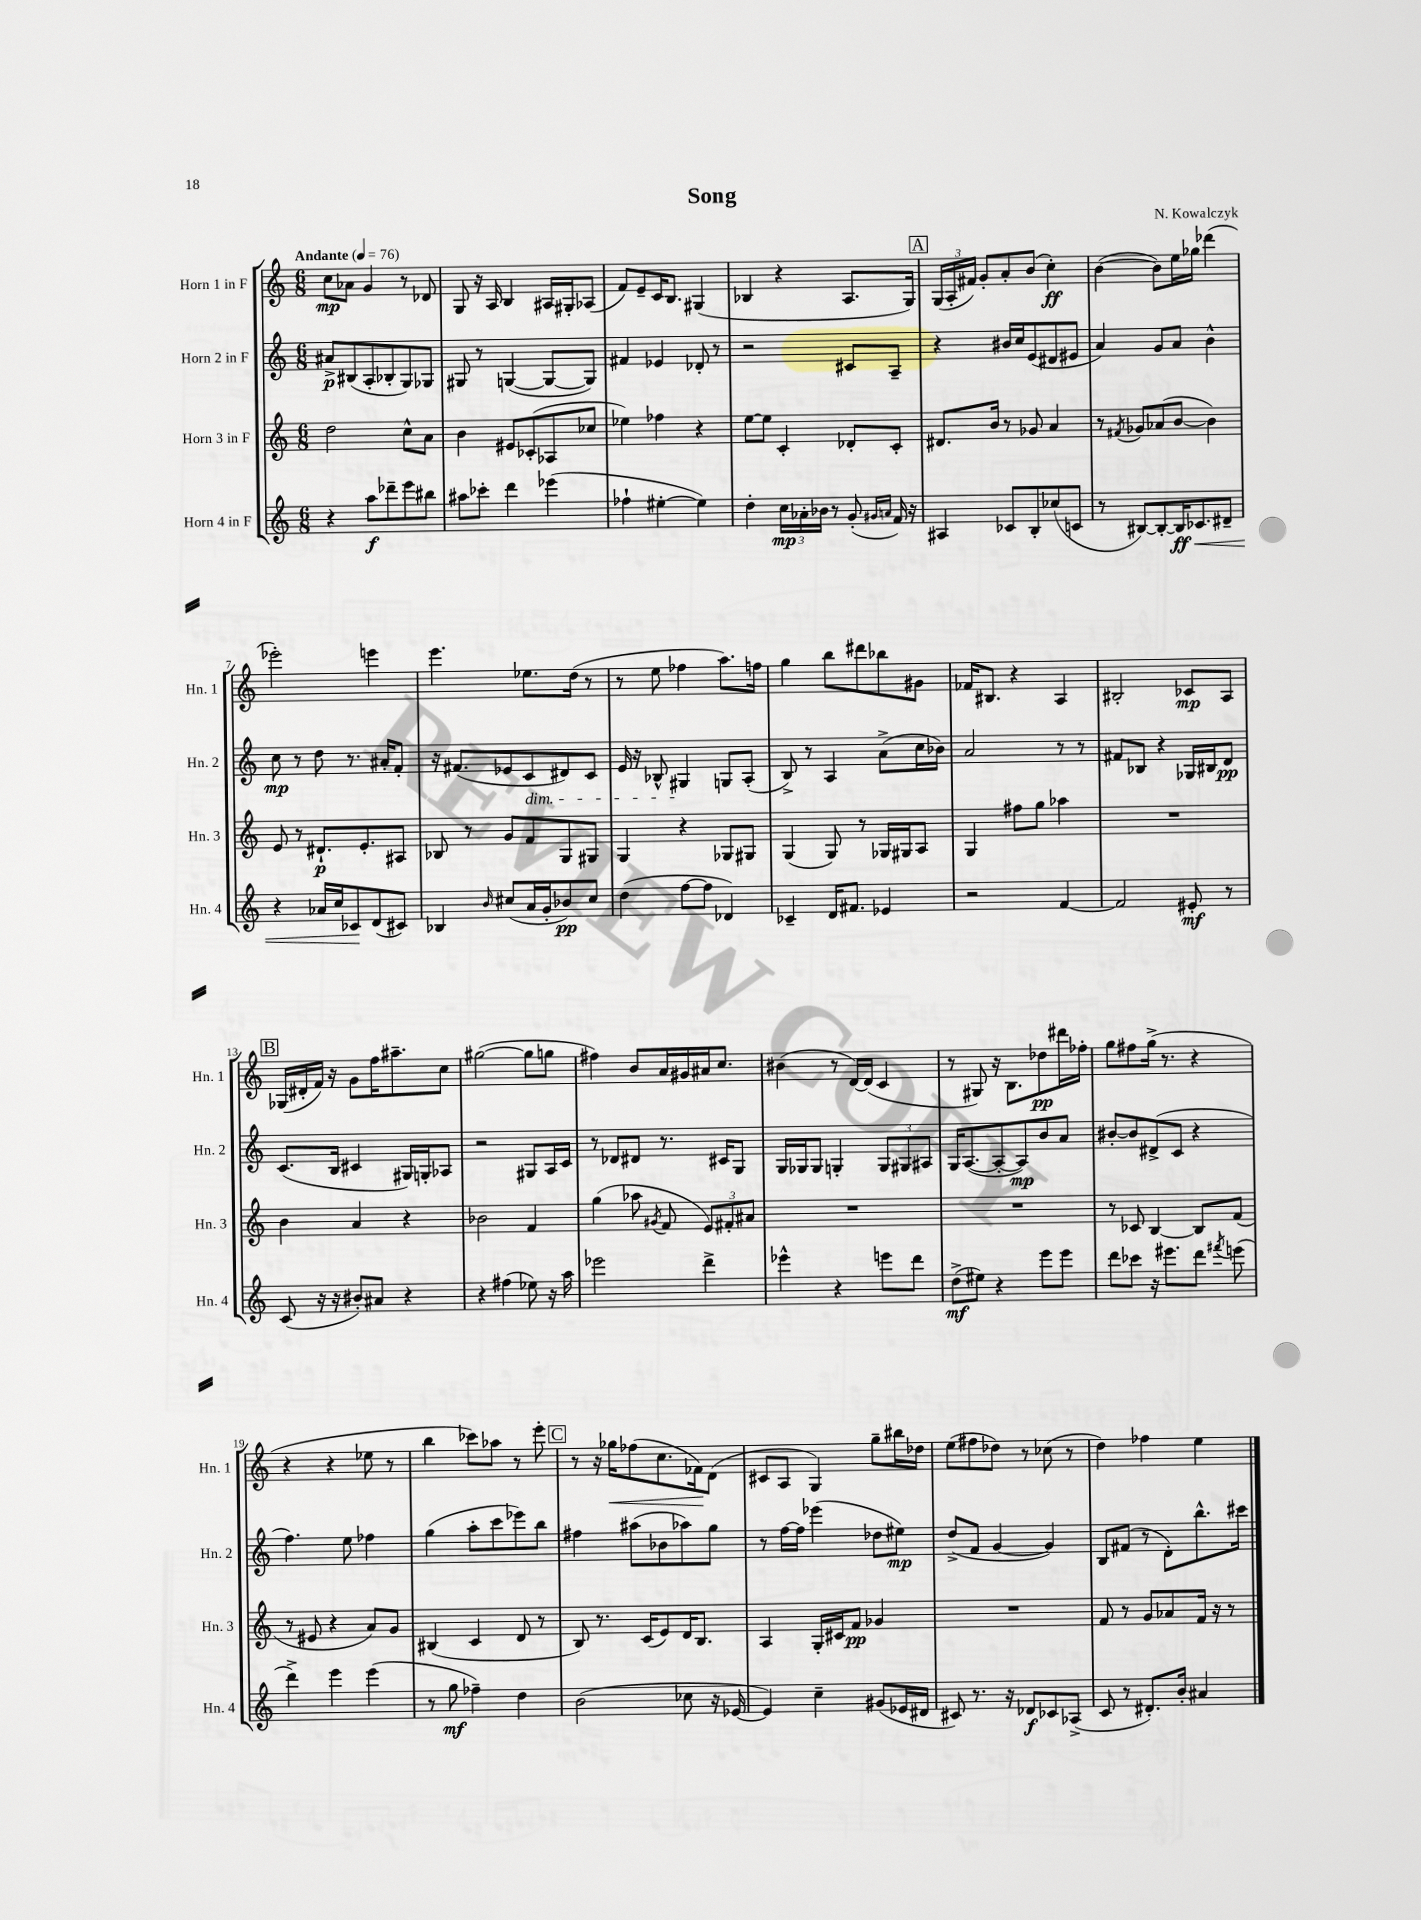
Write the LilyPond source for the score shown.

\header { title = "Song" composer = "N. Kowalczyk" }
<<
\new StaffGroup <<
\new Staff = "s0" \with { instrumentName = "Horn 1 in F" shortInstrumentName = "Hn. 1" } {
    \clef treble \key c \major \numericTimeSignature \time 6/8 \tempo "Andante" 4 = 76
    \autoBeamOff c''8[\mp aes'8] g'4 r8 des'8 |
    g8 r16 a16 b4 ais16[ gis16-. aes8]( |
    f'8[) e'8-- c'16 b8.] gis4( |
    bes4 r4 a8.[ g16]) |
    \mark \markup { \box "A" } \tuplet 3/2 { g16[( a16-. fis'16]) } g'8[-. a'8-. b'8]( c''4-.\ff) |
    b'4~( b'8[) e''16 ges''16] des'''4( |
    ees'''2-.) e'''4 |
    e'''4. ees''8.[ d''16]( r8 |
    r8 e''8 fes''4 a''8.[) f''16] |
    g''4 b''8[ dis'''8 bes''8 gis'8] |
    fes'16[ bis8.] r4 a4 |
    bis2-. ces'8[\mp a8] |
    \mark \markup { \box "B" } ges16[( dis'16-. f'16]) r16 g'8[ f''16 ais''8.-- c''8] |
    gis''2~( gis''8[ g''8] |
    fis''4) b'8[ a'16 gis'16 ais'16 c''8.] |
    bis'4( r8 d'16[~) d'16]( c'4 |
    r8 gis8) r16 b8.[ des''8\pp dis'''16 fes''16]-. |
    g''8[ fis''8 g''16]->( r8. r4 |
    r4 r4 ees''8 r8 |
    b''4 ces'''8[) aes''8] r8 e'''8-. |
    \mark \markup { \box "C" } r8 r16 ges''16[\< fes''8( c''8. fes'16\!) d'8]( |
    cis'8[ a8] g4) g''8[-- bis''16 des''16] |
    e''8[( fis''8 des''8]) r8 ces''8( r8 |
    d''4) fes''4 e''4 \bar "|." |
}
\new Staff = "s1" \with { instrumentName = "Horn 2 in F" shortInstrumentName = "Hn. 2" } {
    \clef treble \key c \major \numericTimeSignature \time 6/8
    \autoBeamOff ais'8[->\p bis8( a8-. bes8-. g8) ges8] |
    gis8 r8 g4~( g8[~ g8]) |
    fis'4 ees'4 des'8-. r8 |
    r2 cis'8[ a8]-- |
    \mark \markup { \box "A" } r4 bis'16[ c''16 e'8( dis'8 eis'8] |
    a'4) g'8[ a'8] b'4-^ |
    c''8\mp r8 d''8 r8. ais'16[-. f'8]-. |
    r16 fis'8.[( ees'8 c'8\dim dis'8) c'8] |
    e'16 r16 bes8-^ gis4\! g8[ a8]-.( |
    b8->) r8 a4 a'8[->( c''16 bes'16]) |
    a'2 r8 r8 |
    fis'8[ bes8] r4 ges16[ bis16 d'8]\pp |
    \mark \markup { \box "B" } c'8.[( b16] cis'4 gis16[) g16-. aes8] |
    r2 gis8[ a16 c'16] |
    r8 des'8[ dis'8] r8. cis'16[ g8] |
    g16[ ges16 ges8] g4-. \tuplet 3/2 { g8[ gis8 ais8] } |
    g16[ a8.~( a8~-. a8\mp) b'8 a'8] |
    bis'8[~-. bis'8 dis'8->( c'8] r4 |
    f''4.) e''8 fes''4 |
    g''4( a''8[-. c'''8 ees'''8) b''8] |
    \mark \markup { \box "C" } fis''4 ais''8[( bes'8 aes''8) g''8] |
    r8 f''16[~ f''16] ees'''4( des''8[ eis''8]\mp) |
    d''8[->( f'8] g'4~ g'4) |
    b8[ fis'8]( r8 d'8[-.) b''8.-^ cis'''16] \bar "|." |
}
\new Staff = "s2" \with { instrumentName = "Horn 3 in F" shortInstrumentName = "Hn. 3" } {
    \clef treble \key c \major \numericTimeSignature \time 6/8
    \autoBeamOff d''2 c''8[-^ a'8] |
    b'4 eis'8[ ces'8-.( aes8 ces''8] |
    ees''4) fes''4 r4 |
    e''8[~ e''8] c'4-. des'8[-. c'8]-. |
    \mark \markup { \box "A" } dis'8.[ b'16] r8 ges'8 a'4 |
    r8 \acciaccatura { fis'8 } ges'8[ aes'8( b'8]~ b'4) |
    e'8 r8 dis'8.[-!\p e'8.-. ais8] |
    bes8 r8 g'8[ f'8 g8 gis8] |
    g4 r4 ges8[ gis8] |
    g4( g8) r8 ges16[ gis16 a8] |
    g4 fis''8[ g''8] aes''4 |
    R2. |
    \mark \markup { \box "B" } b'4 a'4 r4 |
    bes'2 f'4 |
    g''4( aes''8 \acciaccatura { gis'8 } f'8 \tuplet 3/2 { e'8[) fis'8-. ais'8] } |
    R2. |
    R2. |
    r8 ces'8 b4~ b8[ f'8]( |
    r8 eis'8 r4 a'8[) g'8] |
    bis4( c'4 d'8 r8 |
    \mark \markup { \box "C" } b8) r8. c'16[( e'8) d'16 b8.] |
    a4 g16[-. cis'16 f'8]\pp ges'4 |
    R2. |
    f'8 r8 g'8[ aes'8 f'16] r16 r8 \bar "|." |
}
\new Staff = "s3" \with { instrumentName = "Horn 4 in F" shortInstrumentName = "Hn. 4" } {
    \clef treble \key c \major \numericTimeSignature \time 6/8
    \autoBeamOff r4 a''8[\f des'''8-- e'''8 bis''8] |
    ais''8[ ces'''8]-. d'''4 ees'''4( |
    fes''4-! eis''4~-. eis''4) |
    d''4-. \tuplet 3/2 { c''16[\mp aes'16-. bes'16] } r8 g'8-.( \grace { gis'16[ a'16] } f'16) r16 |
    \mark \markup { \box "A" } ais4 ces'8[ b8-. ces''8( c'8] |
    r8 bis8[~) bis8~-. bis16\ff\< ces'8. dis'8]-- |
    r4 aes'16[ c''16 ces'8\! d'8( cis'8]) |
    bes4 \grace { b'16 } cis''8[( a'16 g'16-. bes'8\pp) cis''8] |
    d''4( f''8[~ f''8] des'4) |
    ces'4-- d'16[ fis'8.] ees'4 |
    r2 f'4~ |
    f'2 eis'8-.\mf r8 |
    \mark \markup { \box "B" } c'8( r16 r16 bis'8[-.) ais'8] r4 |
    r4 fis''4( ees''8) r16 a''16 |
    ees'''2 d'''4-> |
    ees'''4-^ r4 e'''8[ d'''8] |
    d''8[->\mf( eis''8]) r4 e'''8[ e'''8] |
    d'''8[ ces'''8] r16 eis'''8.[ d'''8] \acciaccatura { fis'''8 } e'''8( |
    d'''4->) e'''4 e'''4( |
    r8 g''8\mf fes''4--) d''4 |
    \mark \markup { \box "C" } b'2( ces''8 r16 ees'16~ |
    ees'4) c''4-- gis'8[( ees'16 dis'16] |
    cis'8) r8. r16 des'8[\f ces'8 aes8]->( |
    c'8 r8 dis'8.[-.) b'16]-. ais'4 \bar "|." |
}
>>
>>
